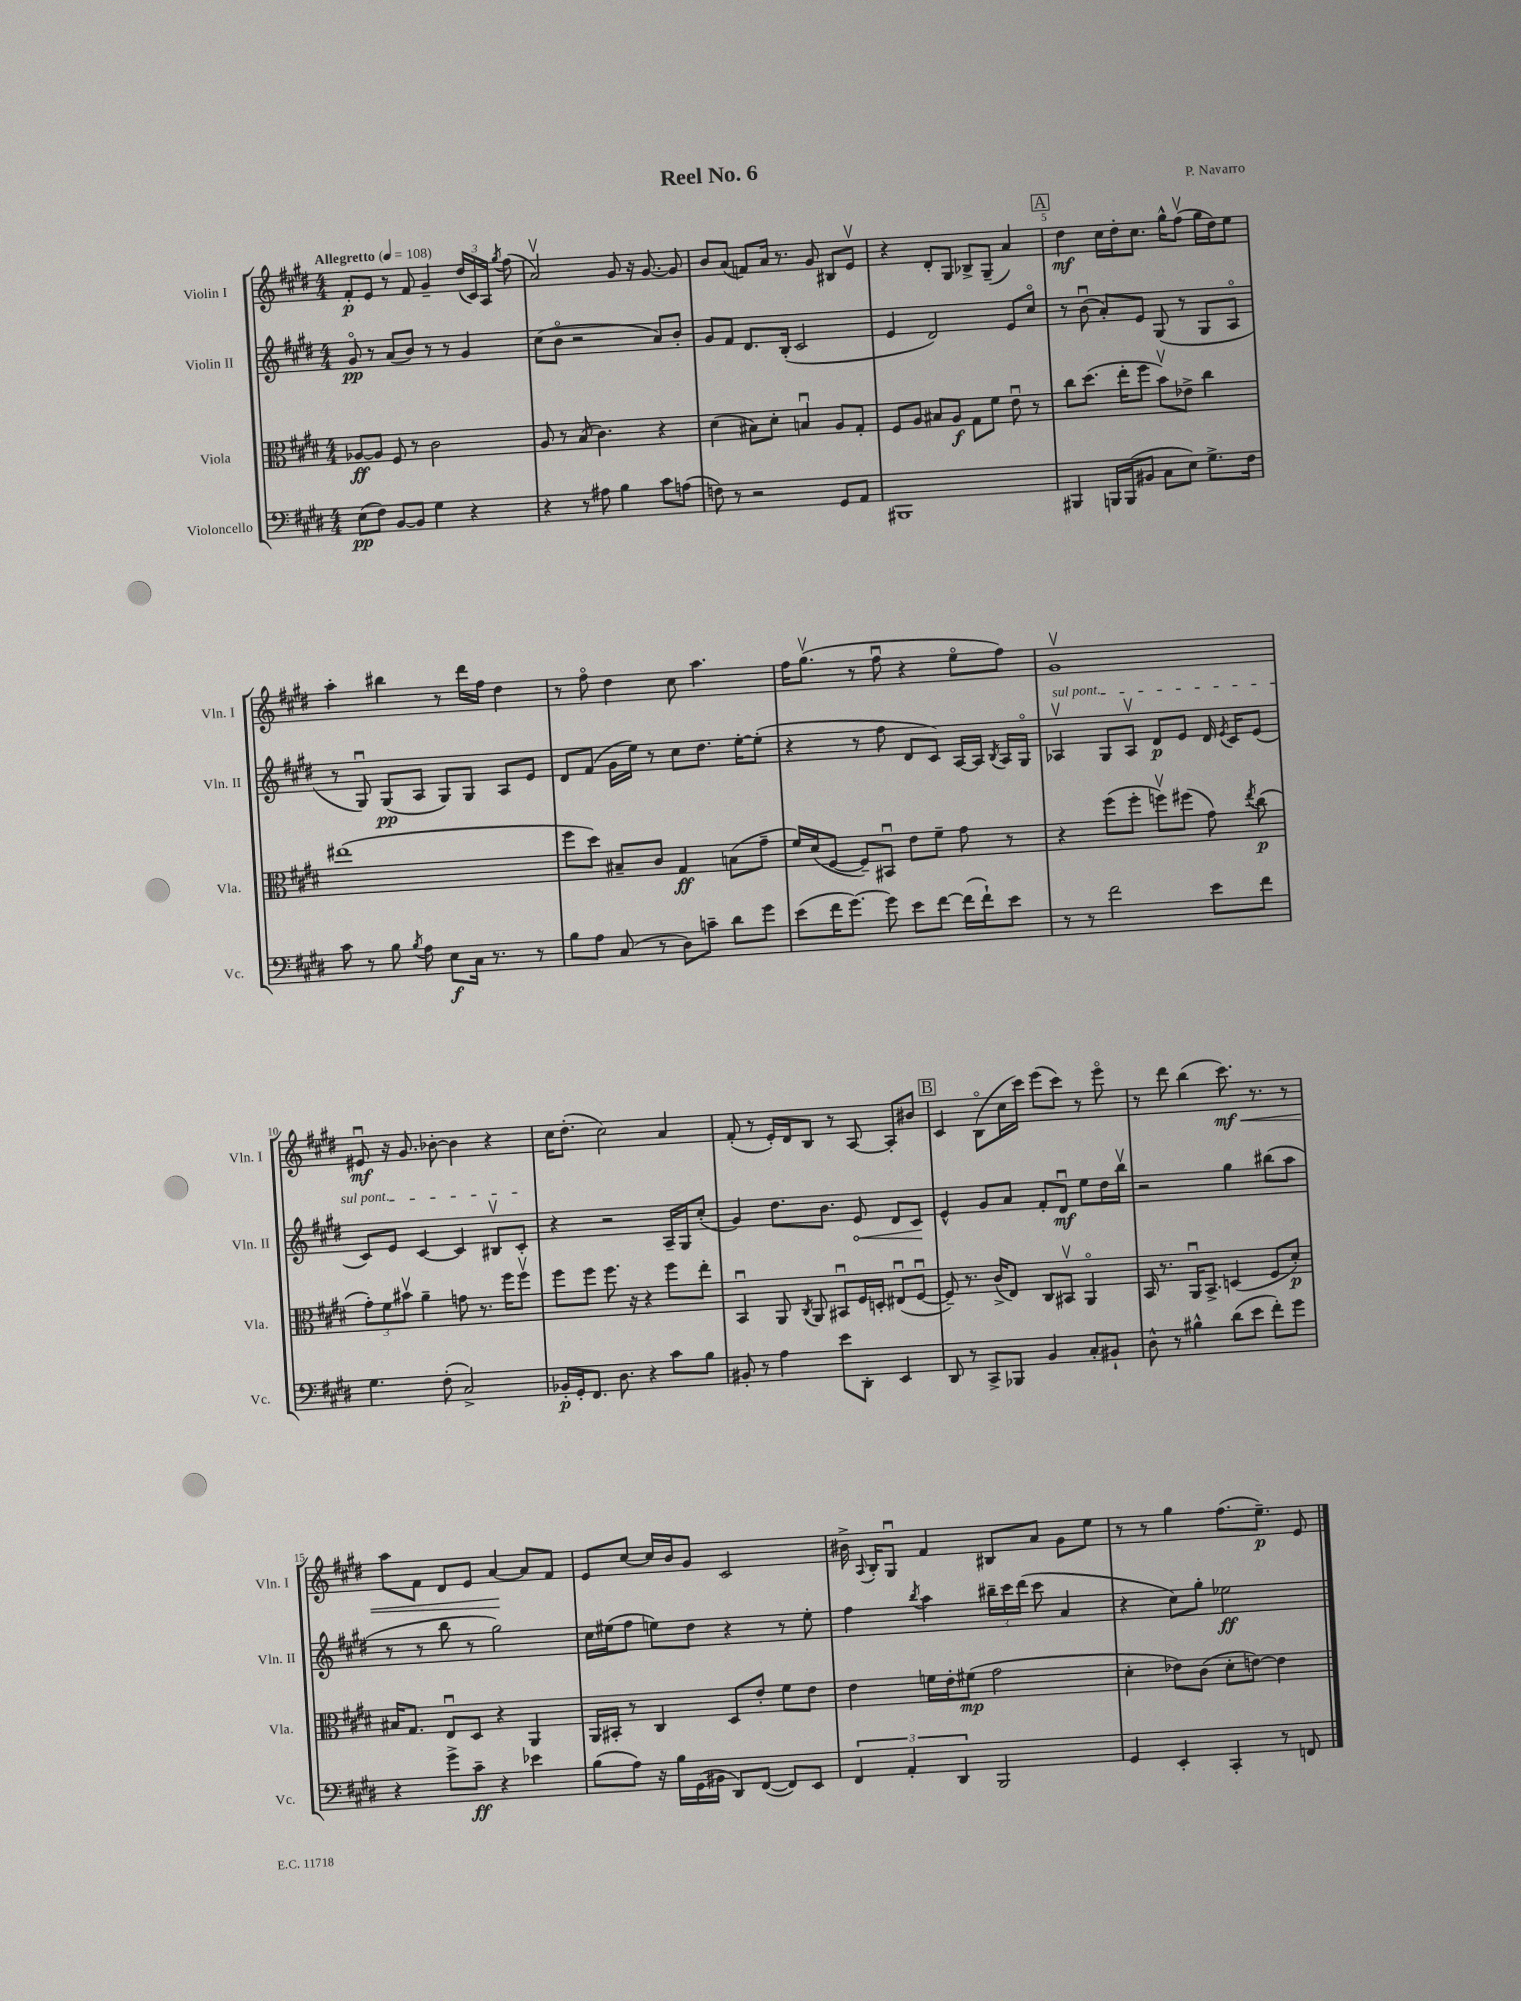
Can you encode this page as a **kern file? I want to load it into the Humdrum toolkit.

**kern	**dynam	**kern	**dynam	**kern	**dynam	**kern	**dynam
*part4	*part4	*part3	*part3	*part2	*part2	*part1	*part1
*staff4	*staff4	*staff3	*staff3	*staff2	*staff2	*staff1	*staff1
*I"Violoncello	*	*I"Viola	*	*I"Violin II	*	*I"Violin I	*
*I'Vc.	*	*I'Vla.	*	*I'Vln. II	*	*I'Vln. I	*
*clefF4	*	*clefC3	*	*clefG2	*	*clefG2	*
*k[f#c#g#d#]	*	*k[f#c#g#d#]	*	*k[f#c#g#d#]	*	*k[f#c#g#d#]	*
*M4/4	*	*M4/4	*	*M4/4	*	*M4/4	*
*MM108	*	*MM108	*	*MM108	*	*MM108	*
=1	=1	=1	=1	=1	=1	=1	=1
!	!	!	!	!	!	!LO:TX:a:B:t=Allegretto	!
(8E\L	pp	[8A-X/L	ff	8g#/	pp	8f#'/L	p
8F#\J)	.	8A-/J]	.	8r	.	8e/J	.
[8BB/L	.	8F#/	.	(8a/L	.	8r	.
8BB/J]	.	8r	.	8b/J)	.	8f#/	.
4G#\	.	2c#\	.	8r	.	4g#~/	.
.	.	.	.	8r	.	.	.
4r	.	.	.	4g#/	.	(24dd#/LL	.
.	.	.	.	.	.	24c#/)	.
.	.	.	.	.	.	24A/JJ	.
.	.	.	.	.	.	8qgg#/	.
.	.	.	.	.	.	(8ff#\	.
=2	=2	=2	=2	=2	=2	=2	=2
4r	.	8A/	.	(8cc#\L	.	2av/)	.
.	.	8r	.	8b\J	.	.	.
8r	.	(8B/	.	2r	.	.	.
8A#X\	.	4.c#\)	.	.	.	.	.
4B\	.	.	.	.	.	8g#/	.
.	.	.	.	.	.	16r	.
.	.	.	.	.	.	[8.g#/	.
8c#\L	.	4r	.	8a/L)	.	.	.
(8An\J	.	.	.	8b'/J	.	8g#/]	.
=3	=3	=3	=3	=3	=3	=3	=3
8Fn\)	.	(4d#\	.	8g#/L	.	8b/L	.
8r	.	.	.	8f#/J	.	(8a/J	.
2r	.	8B#X\L)	.	8.d#/L	.	8fn/L)	.
.	.	8d#'\J	.	.	.	16a/Jk	.
.	.	.	.	(16B'/Jk	.	8.r	.
.	.	4Bnu/	.	2c#/	.	.	.
.	.	.	.	.	.	8g#/	.
8GG#/L	.	8A/L	.	.	.	8B#X/L	.
8AA/J	.	8G#'/J	.	.	.	8ev/J	.
=4	=4	=4	=4	=4	=4	=4	=4
1BBB#X	.	8F#/L	.	4e/	.	4r	.
.	.	8A/J	.	.	.	.	.
.	.	8B#X/L	.	2d#/)	.	8d#'/L	.
.	.	8A/J	f	.	.	8G#/J	.
.	.	8G#\L	.	.	.	8B-X^/L	.
.	.	8f#\J	.	.	.	(8G#~/J	.
.	.	8eu\	.	8e/L	.	4a/)	.
.	.	8r	.	8cc#/J	.	.	.
!!LO:REH:place=s1:t=A
=5	=5	=5	=5	=5	=5	=5	=5
4BBB#X/	.	8cc#\L	.	8r	.	4dd#\	mf
.	.	(8.dd#\J	.	(8bu\	.	.	.
16BBBn/LL	.	.	.	8a'/L)	.	16cc#\LL	.
(16BBB/J	.	16ee'\KL	.	.	.	16dd#'\J	.
8BB#X/J	.	8ff#\J	.	8e/J	.	8.cc#\J	.
8C#\L	.	8bv\L)	.	(8G#/	.	.	.
.	.	.	.	.	.	16gg#^^\KL	.
8E\J)	.	8e-X^\J	.	8r	.	(8ff#v\J	.
8.G#^\L	.	4cc#\	.	8G#/L	.	16gg#\LL	.
.	.	.	.	.	.	16dd#\J)	.
.	.	.	.	8A/J	.	8ee\J	.
16F#\Jk	.	.	.	.	.	.	.
!!LO:LB:g=z
=6	=6	=6	=6	=6	=6	=6	=6
8c#\	.	(1ee#X	.	8r	.	4aa'\	.
8r	.	.	.	8G#u/)	.	.	.
8B\	.	.	.	(8G#/L	pp	4bb#X\	.
8qB/	.	.	.	.	.	.	.
8A\	.	.	.	8A/J	.	.	.
8E\L	f	.	.	8G#/L)	.	8r	.
16C#\Jk	.	.	.	8G#/J	.	16ddd#\LL	.
8.r	.	.	.	.	.	16ff#\JJ	.
.	.	.	.	8A/L	.	4dd#\	.
8r	.	.	.	8e/J	.	.	.
=7	=7	=7	=7	=7	=7	=7	=7
8B\L	.	8ff#\L	.	8d#/L	.	8r	.
8A\J	.	8dd#\J)	.	(8f#/J	.	8ff#\	.
(8C#/	.	8B#X~/L	.	16g#\LL	.	4dd#\	.
.	.	.	.	16ee\JJ)	.	.	.
8r	.	8c#/J	.	8r	.	.	.
8D#\L)	.	4G#/	ff	8cc#\L	.	8cc#\	.
8cn~\J	.	.	.	8.dd#\J	.	4.aa\	.
8d#\L	.	(8Bn\L	.	.	.	.	.
.	.	.	.	[16ee'\KL	.	.	.
8g#\J	.	8g#~\J	.	(8ee'\J]	.	.	.
=8	=8	=8	=8	=8	=8	=8	=8
(8e\L	.	16f#/LL)	.	4r	.	16ff#\KL	.
.	.	(16d#/J	.	.	.	(8.gg#v\J	.
16f#\K	.	[8F#/J	.	.	.	.	.
[8.g#\J)	.	.	.	.	.	.	.
.	.	8F#~/L])	.	8r	.	8r	.
8g#\]	.	8BB#Xu/J	.	8ff#\	.	8ff#u\	.
8e\L	.	8e\L	.	8d#/L	.	4r	.
[8f#\J	.	8f#~\J	.	8c#/J)	.	.	.
(16f#\LL]	.	8g#\	.	[16A/LL	.	8ee\L	.
16f#`\J)	.	.	.	16A/JJ]	.	.	.
.	.	.	.	8qB/	.	.	.
8e\J	.	8r	.	16A/LL	.	8ff#\J)	.
.	.	.	.	16G#/JJ	.	.	.
=9	=9	=9	=9	=9	=9	=9	=9
!	!	!	!	!LO:TX:a:i:t=sul pont.	!	!	!
8r	.	4r	.	4A-Xv/	.	1g#v	.
8r	.	.	.	.	.	.	.
2f#\	.	(8ff#\L	.	8G#/L	.	.	.
.	.	8ff#'\J	.	8A-v/J	.	.	.
.	.	8ffnv\L)	.	8d#/L	p	.	.
.	.	(8ff#X\J	.	8e/J	.	.	.
8e\L	.	8g#\)	.	16d#/	.	.	.
.	.	.	.	8qe/	.	.	.
.	.	.	.	16c#/KL	.	.	.
.	.	8qee/	.	.	.	.	.
8f#\J	.	(8cc#\	p	(8e/J	.	.	.
!!LO:LB:g=z
=10	=10	=10	=10	=10	=10	=10	=10
4.G#\	.	12g#'\L)	.	8c#/L)	.	8e#Xu/	mf
.	.	12f#\	.	.	.	.	.
.	.	.	.	8e/J	.	16r	.
.	.	12b#Xv\J	.	.	.	.	.
.	.	.	.	.	.	8.g#/	.
.	.	4a~\	.	[4c#/	.	.	.
(8F#'\	.	.	.	.	.	[8b-X'\	.
2C#^/)	.	8gn\	.	4c#/]	.	4b-\]	.
.	.	8.r	.	.	.	.	.
.	.	.	.	8B#Xv/L	.	4r	.
.	.	16ff#\KL	.	.	.	.	.
.	.	8ff#v\J	.	8c#'/J	.	.	.
=11	=11	=11	=11	=11	=11	=11	=11
16BB-X'/LL	p	8ff#\L	.	4r	.	16cc#\KL	.
16GG#'/J	.	.	.	.	.	(8.dd#'\J	.
8.FF#/J	.	8ff#\J	.	.	.	.	.
.	.	8.ff#\	.	2r	.	2cc#\)	.
8.D#\	.	.	.	.	.	.	.
.	.	16r	.	.	.	.	.
4r	.	4r	.	.	.	.	.
8c#\L	.	8ff#\L	.	16A~/LL	.	4a/	.
.	.	.	.	16G#/J	.	.	.
8B\J	.	8ee'\J	.	(8cc#'/J	.	.	.
=12	=12	=12	=12	=12	=12	=12	=12
8BB#X'/	.	4BBu/	.	4g#/)	.	(8f#'/	.
8r	.	.	.	.	.	8r	.
4A\	.	8AA/	.	8.dd#\L	.	16e'/LL)	.
.	.	.	.	.	.	16d#/J	.
.	.	8qC#/	.	.	.	.	.
.	.	8AA/	.	.	.	8B/J	.
.	.	.	.	8.b\J	.	.	.
8e\L	.	8BB#Xu/L	.	.	.	8r	.
!	!	!	!	!	!LO:HP:b	!	!
8DD#'\J	.	16F#/L	.	8e/	<	[8A/	.
.	.	16Dn'/JJ	.	.	.	.	.
4EE/	.	(8E#Xu/L	.	8d#/L	.	8A'/L]	.
.	.	[8F#u/J	.	8c#/J	.	8b#X/J	.
.	.	.	.	.	[	.	.
!!LO:REH:place=s1:t=B
=13	=13	=13	=13	=13	=13	=13	=13
8DD#/	.	8F#~/])	.	4e^^/	.	4c#/	.
8r	.	8.r	.	.	.	.	.
8CC#^/L	.	.	.	8g#/L	.	(8B\L	.
.	.	(16c#^/KL	.	.	.	.	.
8BBB-X/J	.	8E/J)	.	8a/J	.	16cc#\L	.
.	.	.	.	.	.	16ccc#\JJ)	.
4BB/	.	8C#/L	.	8f#'/L	.	(8eee\L	.
.	.	8BB#Xv/J	.	8d#u/J	mf	8ccc#\J)	.
8C#'/L	.	4AA/	.	8ee\L	.	8r	.
8BB#X`/J	.	.	.	16dd#\L	.	8eee\	.
.	.	.	.	16bbv\JJ	.	.	.
=14	=14	=14	=14	=14	=14	=14	=14
8D#^^\	.	16BB/	.	2r	.	8r	.
.	.	8.r	.	.	.	.	.
8r	.	.	.	.	.	8ddd#\	.
4B#X^^\	.	16AAu/KL	.	.	.	(4bb\	.
.	.	8.BB^/J	.	.	.	.	.
!	!	!	!	!	!	!	!LO:HP:b
(8d#\L	.	(4Dn/	.	4gg#\	.	8.ccc#\)	< mf
8e\J	.	.	.	.	.	.	.
.	.	.	.	.	.	8.r	.
8f#'\L)	.	8F#/L	.	(8bb#X\L	.	.	.
8g#\J	.	8d#'/J)	p	8aa\J	.	8r	.
!!LO:LB:g=z
=15	=15	=15	=15	=15	=15	=15	=15
4r	.	16B#X/KL	.	8r	.	8aa\L	.
.	.	8.G#/J	.	.	.	.	.
.	.	.	.	8r	.	8f#\J	.
8g#^\L	.	8Eu/L	.	8bb\	.	8d#/L	.
8c#~\J	ff	8D#/J	.	8r	.	8e/J	.
4r	.	4r	.	2gg#\)	.	[4a/	.
4e-X\	.	4AA/	.	.	.	8a/L]	[
.	.	.	.	.	.	8f#/J	.
=16	=16	=16	=16	=16	=16	=16	=16
(8B\L	.	16AA/LL	.	16cc#\LL	.	8e/L	.
.	.	16BB#X'/JJ	.	(16ee#X\J	.	.	.
8A\J)	.	8r	.	8ff#\J	.	[8cc#/J	.
16r	.	4C#/	.	8een\L)	.	16cc#/LL]	.
16B\LL	.	.	.	.	.	16b/J	.
(16GG#\	.	.	.	8dd#\J	.	8g#/J	.
16BB#X\JJ	.	.	.	.	.	.	.
8DD#/L)	.	8D#/L	.	4r	.	2c#/	.
([8FF#/J	.	8e'/J	.	.	.	.	.
8FF#/L])	.	8f#\L	.	8r	.	.	.
8EE/J	.	8e\J	.	8ee'\	.	.	.
=17	=17	=17	=17	=17	=17	=17	=17
6FF#/	.	4e\	.	4ff#\	.	16b#X^\	.
.	.	.	.	.	.	8qqA/	.
.	.	.	.	.	.	16B'/KL	.
.	.	.	.	.	.	8G#u/J	.
6AA'/	.	.	.	.	.	.	.
.	.	.	.	8qbb/	.	.	.
.	.	16fn\LL	.	4aa\	.	4f#/	.
.	.	16e'\J	.	.	.	.	.
6DD#/	.	.	.	.	.	.	.
.	.	(8f#X\J	mp	.	.	.	.
2BBB/	.	2g#\	.	24bb#X~\LL	.	8B#X/L	.
.	.	.	.	24ccc#\	.	.	.
.	.	.	.	(24ddd#\JJ	.	.	.
.	.	.	.	8ccc#\	.	8a/J	.
.	.	.	.	4a/	.	8g#\L	.
.	.	.	.	.	.	8ee\J	.
=18	=18	=18	=18	=18	=18	=18	=18
4GG#/	.	4d#'\	.	4r	.	8r	.
.	.	.	.	.	.	8r	.
4EE'/	.	8e-X\L)	.	8cc#\L)	.	4gg#\	.
.	.	(8c#\J	.	8gg#'\J	.	.	.
4CC#'/	.	8d#'\L	.	2ee-X\	ff	(8.ff#\L	.
.	.	[8en\J)	.	.	.	.	.
.	.	.	.	.	.	8.ee~\J)	p
8r	.	4e\]	.	.	.	.	.
8FFn/	.	.	.	.	.	8e/	.
==	==	==	==	==	==	==	==
*-	*-	*-	*-	*-	*-	*-	*-
